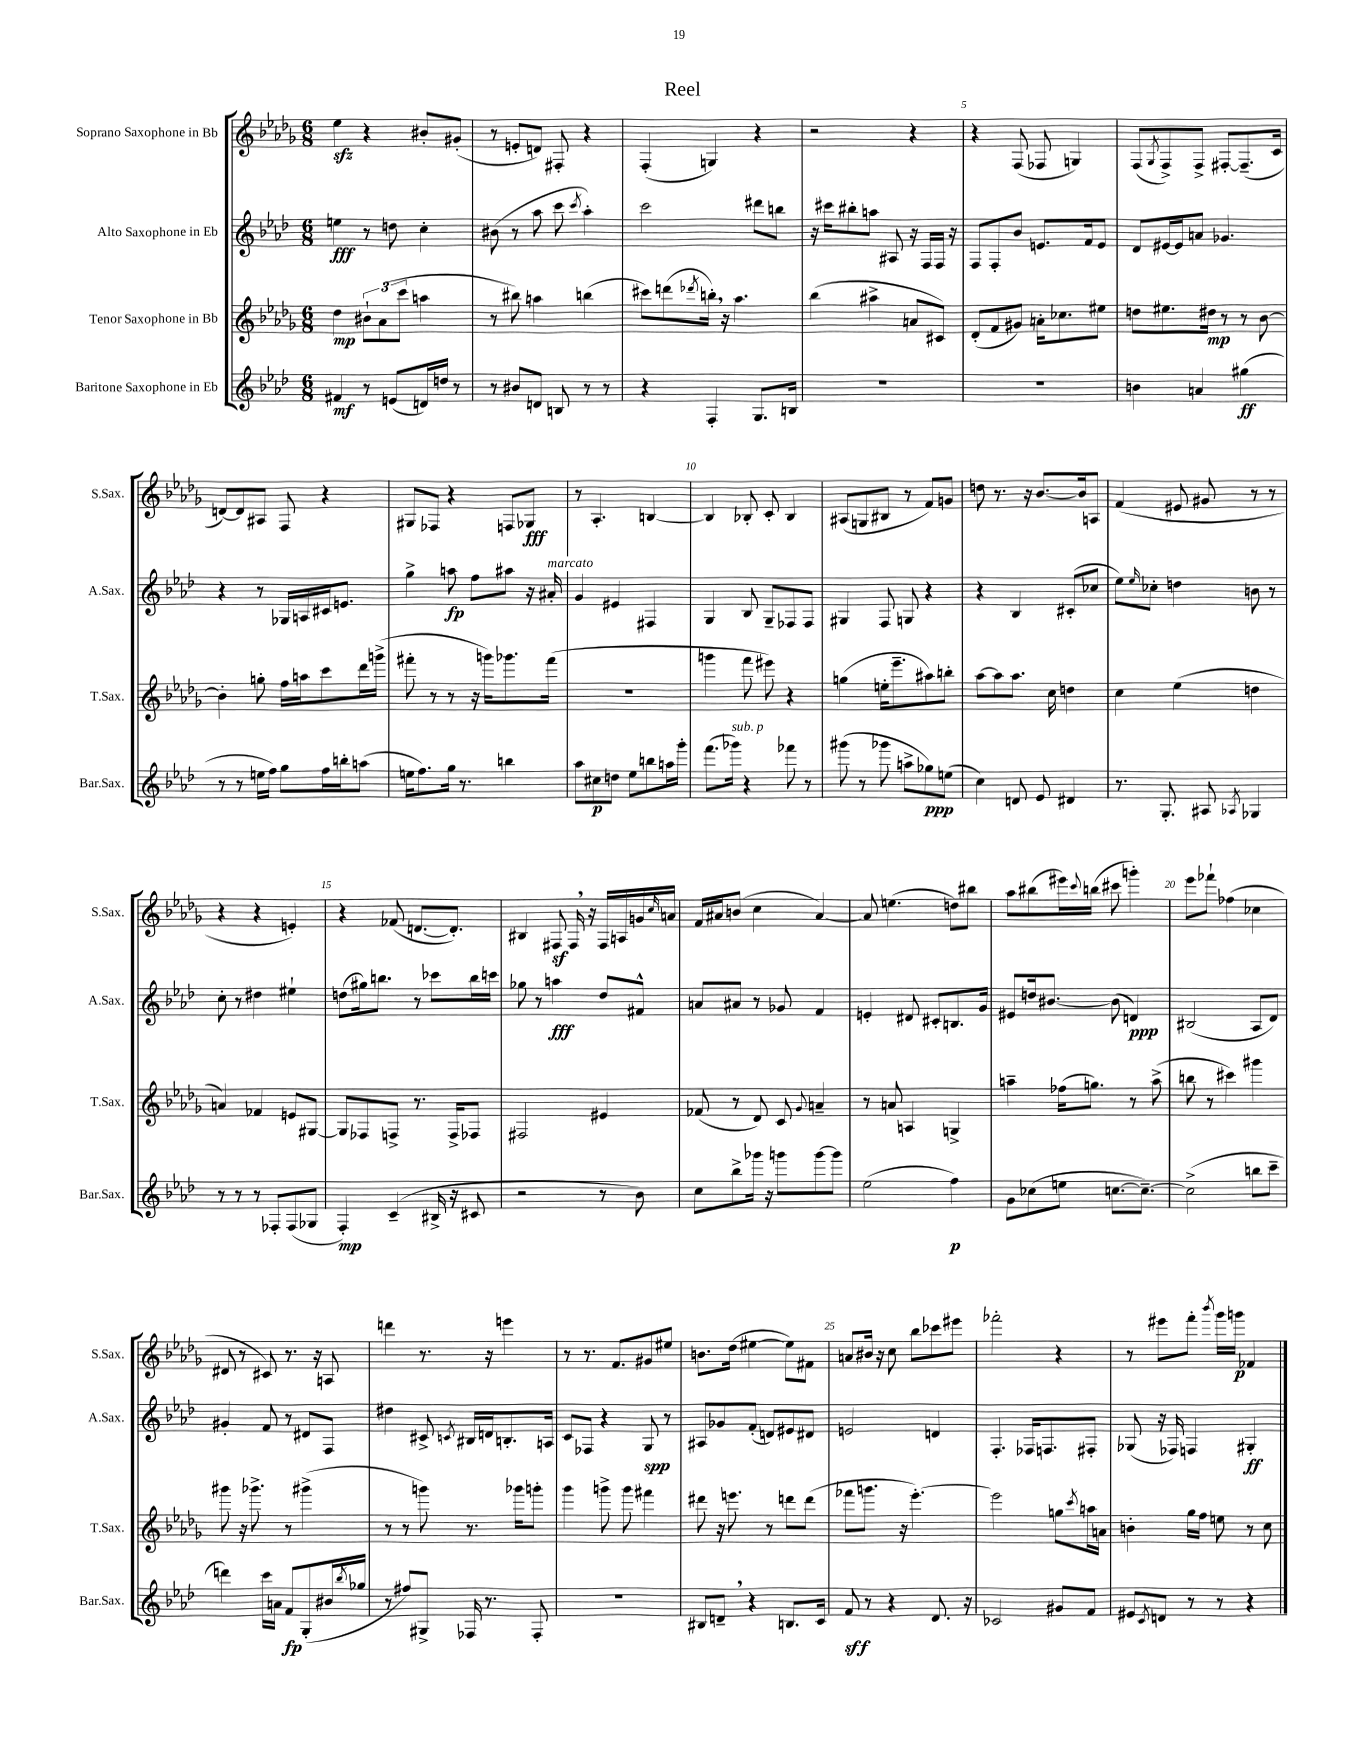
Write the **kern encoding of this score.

**kern	**dynam	**kern	**dynam	**kern	**dynam	**kern	**dynam
*part4	*part4	*part3	*part3	*part2	*part2	*part1	*part1
*staff4	*staff4	*staff3	*staff3	*staff2	*staff2	*staff1	*staff1
*I"Baritone Saxophone in Eb	*	*I"Tenor Saxophone in Bb	*	*I"Alto Saxophone in Eb	*	*I"Soprano Saxophone in Bb	*
*I'Bar.Sax.	*	*I'T.Sax.	*	*I'A.Sax.	*	*I'S.Sax.	*
*clefG2	*	*clefG2	*	*clefG2	*	*clefG2	*
*k[b-e-a-d-]	*	*k[b-e-a-d-g-]	*	*k[b-e-a-d-]	*	*k[b-e-a-d-g-]	*
*M6/8	*	*M6/8	*	*M6/8	*	*M6/8	*
=1	=1	=1	=1	=1	=1	=1	=1
4f#X/	mf	4dd-\	mp	4een\	fff	4ee-zz\	.
8r	.	12b#X`\L	.	8r	.	4r	.
.	.	(12a-\	.	.	.	.	.
(8en/L	.	.	.	8ddn\	.	.	.
.	.	12ccc\J	.	.	.	.	.
16dn/L)	.	4aan\	.	4cc'\	.	8b#X'/L	.
16ddn/JJ	.	.	.	.	.	.	.
8r	.	.	.	.	.	(8g#X'/J	.
=2	=2	=2	=2	=2	=2	=2	=2
8r	.	8r	.	(8b#X\	.	8r	.
8b#X/L	.	8bb#X\)	.	8r	.	8en'/L	.
8dn/J	.	4aan\	.	8aa-\	.	8dn/J)	.
8Bn/	.	.	.	8ccc\	.	8F#X'/	.
.	.	.	.	8qccc/	.	.	.
8r	.	(4bbn\	.	4aa-'\)	.	4r	.
8r	.	.	.	.	.	.	.
=3	=3	=3	=3	=3	=3	=3	=3
4r	.	8ccc#X\L)	.	2ccc\	.	(4F'/	.
.	.	(8dddn\	.	.	.	.	.
.	.	8qddd-X/	.	.	.	.	.
4F'/	.	16bbn',\Jk)	.	.	.	4Gn/)	.
.	.	16r	.	.	.	.	.
.	.	4.aa-\	.	.	.	.	.
8.G/L	.	.	.	8ddd#X\L	.	4r	.
.	.	.	.	8bbn\J	.	.	.
16Bn/Jk	.	.	.	.	.	.	.
=4	=4	=4	=4	=4	=4	=4	=4
2.r	.	(4bb-\	.	16r	.	2r	.
.	.	.	.	16ccc#X\KL	.	.	.
.	.	.	.	8bb#X'\	.	.	.
.	.	4aa#X^\	.	8aan\J	.	.	.
.	.	.	.	8A#X/	.	.	.
.	.	8an/L	.	16r	.	4r	.
.	.	.	.	16F/LL	.	.	.
.	.	8c#X/J)	.	16F/JJ	.	.	.
.	.	.	.	16r	.	.	.
=5	=5	=5	=5	=5	=5	=5	=5
2.r	.	(8d-'/L	.	8F/L	.	4r	.
.	.	8f/	.	8F'/	.	.	.
.	.	8g#X/J)	.	8b-/J	.	(8F/	.
.	.	16an'\KL	.	8.en/L	.	8F-X/	.
.	.	8.cc-X\	.	.	.	.	.
.	.	.	.	.	.	4Gn/)	.
.	.	.	.	16f/k	.	.	.
.	.	8ee#X\J	.	8e/J	.	.	.
=6	=6	=6	=6	=6	=6	=6	=6
4bn\	.	8ddn\L	.	8d-/L	.	(8F/L	.
.	.	.	.	.	.	8qG-/	.
.	.	8.ee#X\	.	[16e#X/L	.	8F^/)	.
.	.	.	.	16e#/J]	.	.	.
4an/	.	.	.	8an/J	.	8F^/J	.
.	.	16dd#X\Jk	mp	.	.	.	.
.	.	8r	.	4.g-X/	.	[8F#X'/L	.
(4gg#X\	ff	8r	.	.	.	(8.F#~/]	.
.	.	[8b-\	.	.	.	.	.
.	.	.	.	.	.	16c/Jk	.
!!LO:LB:g=z
=7	=7	=7	=7	=7	=7	=7	=7
8r	.	4b-'\]	.	4r	.	[8dn/L)	.
8r	.	.	.	.	.	8d/]	.
16een\LL	.	8ggn'\	.	8r	.	8A#X/J	.
16ff\JJ)	.	.	.	.	.	.	.
8gg\L	.	16ff\LL	.	16G-X/LL	.	8F/	.
.	.	16aan\J	.	16An/	.	.	.
16ff\L	.	8ccc\	.	16c#X/J	.	4r	.
16bbn'\J	.	.	.	8.en/J	.	.	.
(8aan\J	.	16ddd-\L	.	.	.	.	.
.	.	(16gggn^\JJ	.	.	.	.	.
=8	=8	=8	=8	=8	=8	=8	=8
16een\KL	.	8fff#X'\	.	4gg^\	.	8G#X/L	.
8.ff\)	.	.	.	.	.	.	.
.	.	8r	.	.	.	8F-X/J	.
16gg\Jk	.	8r	.	8aan\	fp	4r	.
8.r	.	.	.	.	.	.	.
.	.	16r	.	8ff\L	.	.	.
.	.	16gggn\KL)	.	.	.	.	.
4bbn\	.	8.ggg-X\	.	8aa#X\J	.	8Fn/L	.
.	.	.	.	16r	.	8G-X/J	fff
!	!	!	!	!LO:TX:a:i:t=marcato	!	!	!
.	.	(16fff#\Jk	.	16a#X'/	.	.	.
=9	=9	=9	=9	=9	=9	=9	=9
8aa-\L	.	2.r	.	4g/	.	8r	.
8cc#X\	p	.	.	.	.	4.A-'/	.
8ddn\J	.	.	.	4e#X/	.	.	.
8ee-\L	.	.	.	.	.	.	.
8bbn\	.	.	.	4F#X/	.	[4Bn/	.
16aan\L	.	.	.	.	.	.	.
16ggg'\JJ	.	.	.	.	.	.	.
=10	=10	=10	=10	=10	=10	=10	=10
(8.fff\L	.	4gggn\	.	4G/	.	4B/]	.
!LO:TX:a:i:t=sub. p	!	!	!	!	!	!	!
16ggg-X\Jk)	.	.	.	.	.	.	.
4r	.	8fff\	.	8B-/	.	8B-X'/	.
.	.	8eee#X\)	.	8G~/L	.	8c'/	.
8fff-X\	.	4r	.	8F-X/	.	4B-/	.
8r	.	.	.	8F-/J	.	.	.
=11	=11	=11	=11	=11	=11	=11	=11
(8ggg#X\	.	(4ggn\	.	4G#X/	.	(8A#X/L	.
8r	.	.	.	.	.	8Gn/	.
8ggg-X\	.	16een'\KL	.	8F/	.	8B#X/J	.
.	.	8.eee-~\	.	.	.	.	.
8aan^\L	.	.	.	8Gn/	.	8r	.
8gg-X\)	ppp	8aa#X\)	.	4r	.	8f/L)	.
(8een\J	.	8bbn'\J	.	.	.	8gn/J	.
=12	=12	=12	=12	=12	=12	=12	=12
4cc\)	.	[8aa-\L	.	4r	.	8ddn\	.
.	.	8aa-\]	.	.	.	8.r	.
8dn/	.	8.aa-\J	.	4B-/	.	.	.
.	.	.	.	.	.	16r	.
8e-/	.	.	.	.	.	[8.b-/L	.
.	.	16cc\	.	.	.	.	.
4d#X/	.	4ddn\	.	(8c#X'/L	.	.	.
.	.	.	.	.	.	16b-/k]	.
.	.	.	.	8cc-X/J	.	8An/J	.
=13	=13	=13	=13	=13	=13	=13	=13
8.r	.	4cc\	.	8ee-\L)	.	(4f/	.
.	.	.	.	16qqee-/	.	.	.
.	.	.	.	8cc-X'\J	.	.	.
8.G'/	.	.	.	.	.	.	.
.	.	(4ee-\	.	4ddn\	.	8e#X/	.
8A#X/	.	.	.	.	.	8g#X/	.
8qA-X/	.	.	.	.	.	.	.
4G-X/	.	4ddn\	.	8bn\	.	8r	.
.	.	.	.	8r	.	8r	.
!!LO:LB:g=z
=14	=14	=14	=14	=14	=14	=14	=14
8r	.	4an/)	.	8cc'\	.	4r	.
8r	.	.	.	8r	.	.	.
8r	.	4f-X/	.	4dd#X\	.	4r	.
8F-X'/L	.	.	.	.	.	.	.
(8F-/	.	8en/L	.	4ee#X`\	.	4en'/)	.
8G-X/J	.	[8G#X/J	.	.	.	.	.
=15	=15	=15	=15	=15	=15	=15	=15
4F'/)	mp	8G#/L]	.	(8ddn\L	.	4r	.
.	.	8F-X/	.	16gg#X\k)	.	.	.
.	.	.	.	8.bbn\J	.	.	.
(4c~/	.	8Fn^/J	.	.	.	(8f-X/	.
.	.	8.r	.	8r	.	[8.dn/L	.
16B#X^/	.	.	.	8ccc-X\L	.	.	.
16r	.	16F^/KL	.	.	.	8.d'/J])	.
8c#X/	.	8F-X/J	.	16bb\L	.	.	.
.	.	.	.	16cccn\JJ	.	.	.
=16	=16	=16	=16	=16	=16	=16	=16
2r	.	2F#X/	.	8gg-X\	.	4B#X/	.
.	.	.	.	8r	.	.	.
.	.	.	.	4aan\	fff	8F#Xz/	.
.	.	.	.	.	.	16F#,/	.
.	.	.	.	.	.	16r	.
8r	.	4e#X/	.	8dd-/L	.	16F#/LL	.
.	.	.	.	.	.	16An/	.
8b-\)	.	.	.	8f#X^^/J	.	16gn/	.
.	.	.	.	.	.	16qqcc/	.
.	.	.	.	.	.	16an/JJ	.
=17	=17	=17	=17	=17	=17	=17	=17
8cc\L	.	(8f-X/	.	8an/L	.	16f/LL	.
.	.	.	.	.	.	16a#X/J	.
8bb-^\	.	8r	.	8a#X/J	.	(8bn/J	.
16ggg-X\Jk	.	8d-/)	.	8r	.	4cc\	.
16r	.	.	.	.	.	.	.
8gggn\L	.	8c/	.	8g-X/	.	.	.
.	.	8qqg-/	.	.	.	.	.
[8ggg\	.	4an~/	.	4f/	.	[4a#/)	.
8ggg\J]	.	.	.	.	.	.	.
=18	=18	=18	=18	=18	=18	=18	=18
(2ee-\	.	8r	.	4en'/	.	8a#/]	.
.	.	8an/	.	.	.	(4.een\	.
.	.	4An/	.	8d#X/	.	.	.
.	.	.	.	8c#X'/L	.	.	.
4ff\)	p	4Gn^/	.	8.Bn/	.	8ddn\L)	.
.	.	.	.	.	.	8bb#X\J	.
.	.	.	.	16g/Jk	.	.	.
=19	=19	=19	=19	=19	=19	=19	=19
8g\L	.	4aan~\	.	8e#X/L	.	8aa-\L	.
(8cc-X\	.	.	.	16ddn/k	.	(8bb#X\	.
.	.	.	.	[8.b#X/J	.	.	.
8een\J	.	(16ff-X\KL	.	.	.	16eee#X\L)	.
.	.	.	.	.	.	8qqccc/	.
.	.	8.ggn\J)	.	.	.	(16bbn\JJ	.
[8.ccn\L	.	.	.	(8b#\]	.	8ccc#X\	.
.	.	8r	.	4dn/)	ppp	4gggn'\)	.
8.cc~\J_)	.	.	.	.	.	.	.
.	.	(8aa^\	.	.	.	.	.
=20	=20	=20	=20	=20	=20	=20	=20
(2cc^\]	.	8bbn\	.	(2B#X/	.	8eee-\L	.
.	.	8r	.	.	.	8fff-X`\J	.
.	.	4ccc#X\)	.	.	.	(4ff-X\	.
8bbn\L	.	4ggg#X\	.	8A-/L	.	4cc-X\	.
8ccc~\J	.	.	.	8d-/J)	.	.	.
!!LO:LB:g=z
=21	=21	=21	=21	=21	=21	=21	=21
4dddn\)	.	8ggg#X\	.	4g#X'/	.	8d#X/	.
.	.	16r	.	.	.	8r	.
.	.	8.ggg-X^\	.	.	.	.	.
16ccc\LL	.	.	.	8f/	.	8c#X/)	.
16an\JJ	.	.	.	.	.	.	.
8f/L	fp	8r	.	8r	.	8.r	.
(8G'/	.	(4ggg#X^\	.	8d#X/L	.	.	.
.	.	.	.	.	.	16r	.
16b#X/L	.	.	.	8F/J	.	8An/	.
8qbb-/	.	.	.	.	.	.	.
16gg-X/JJ	.	.	.	.	.	.	.
=22	=22	=22	=22	=22	=22	=22	=22
8r	.	8r	.	4dd#X\	.	4dddn\	.
8ff#X/L)	.	8r	.	.	.	.	.
8G#X^/J	.	8gggn\)	.	8c#X^/	.	8.r	.
.	.	.	.	8qcn/	.	.	.
16F-X/	.	8.r	.	16B#X/LL	.	.	.
8.r	.	.	.	16dn/J	.	16r	.
.	.	.	.	8.Bn'/	.	4eeen\	.
.	.	16ggg-X\KL	.	.	.	.	.
8F-'/	.	8gggn'\J	.	.	.	.	.
.	.	.	.	16An/Jk	.	.	.
=23	=23	=23	=23	=23	=23	=23	=23
2.r	.	4ggg-\	.	8c/L	.	8r	.
.	.	.	.	8F-X/J	.	8.r	.
.	.	8gggn^\	.	4r	.	.	.
.	.	.	.	.	.	8.f/L	.
.	.	8ggg\	.	.	.	.	.
.	.	4fff#X\	.	8G/	spp	8g#X/	.
.	.	.	.	8r	.	8ee#X/J	.
=24	=24	=24	=24	=24	=24	=24	=24
8B#X/L	.	8ddd#X\	.	8A#X/L	.	8.bn\L	.
8dn~,/J	.	16r	.	8g-X/	.	.	.
.	.	8.eeen\	.	.	.	(16dd-\Jk	.
4r	.	.	.	(8f'/J	.	[4ee#X\	.
.	.	8r	.	8dn/L)	.	.	.
8.Bn/L	.	8dddn\L	.	8e#X/	.	8ee#\L])	.
.	.	(8ddd\J	.	8d#X/J	.	8f#X\J	.
16c/Jk	.	.	.	.	.	.	.
=25	=25	=25	=25	=25	=25	=25	=25
8f/	sff	8fff-X\L	.	2en/	.	8an/L	.
8r	.	8.gggn\J	.	.	.	16b#X/Jk	.
.	.	.	.	.	.	16r	.
4r	.	.	.	.	.	8cc\	.
.	.	16r	.	.	.	.	.
.	.	[4.eee-'\)	.	.	.	8bb-\L	.
8.d-/	.	.	.	4dn/	.	8ccc-X\	.
.	.	.	.	.	.	8eee#X\J	.
16r	.	.	.	.	.	.	.
=26	=26	=26	=26	=26	=26	=26	=26
2c-X/	.	2eee-\]	.	4.F'/	.	2fff-X'\	.
.	.	.	.	16F-X/KL	.	.	.
.	.	.	.	8.Fn/	.	.	.
8g#X/L	.	8ggn\L	.	.	.	4r	.
.	.	8qccc/	.	.	.	.	.
8f/J	.	16aan\L	.	8F#X'/J	.	.	.
.	.	16an\JJ	.	.	.	.	.
=27	=27	=27	=27	=27	=27	=27	=27
8e#X/L	.	4bn'\	.	(8G-X/	.	8r	.
8qc/	.	.	.	.	.	.	.
8dn/J	.	.	.	16r	.	8eee#X\L	.
.	.	.	.	16F-X/)	.	.	.
8r	.	16gg-\LL	.	4Fn/	.	8fff'\J	.
.	.	16ff\JJ	.	.	.	.	.
.	.	.	.	.	.	8qbbb-/	.
8r	.	8een\	.	.	.	16ggg-\LL	.
.	.	.	.	.	.	16gggn\JJ	p
4r	.	8r	.	4G#X'/	ff	4f-X/	.
.	.	8cc\	.	.	.	.	.
==	==	==	==	==	==	==	==
*-	*-	*-	*-	*-	*-	*-	*-
